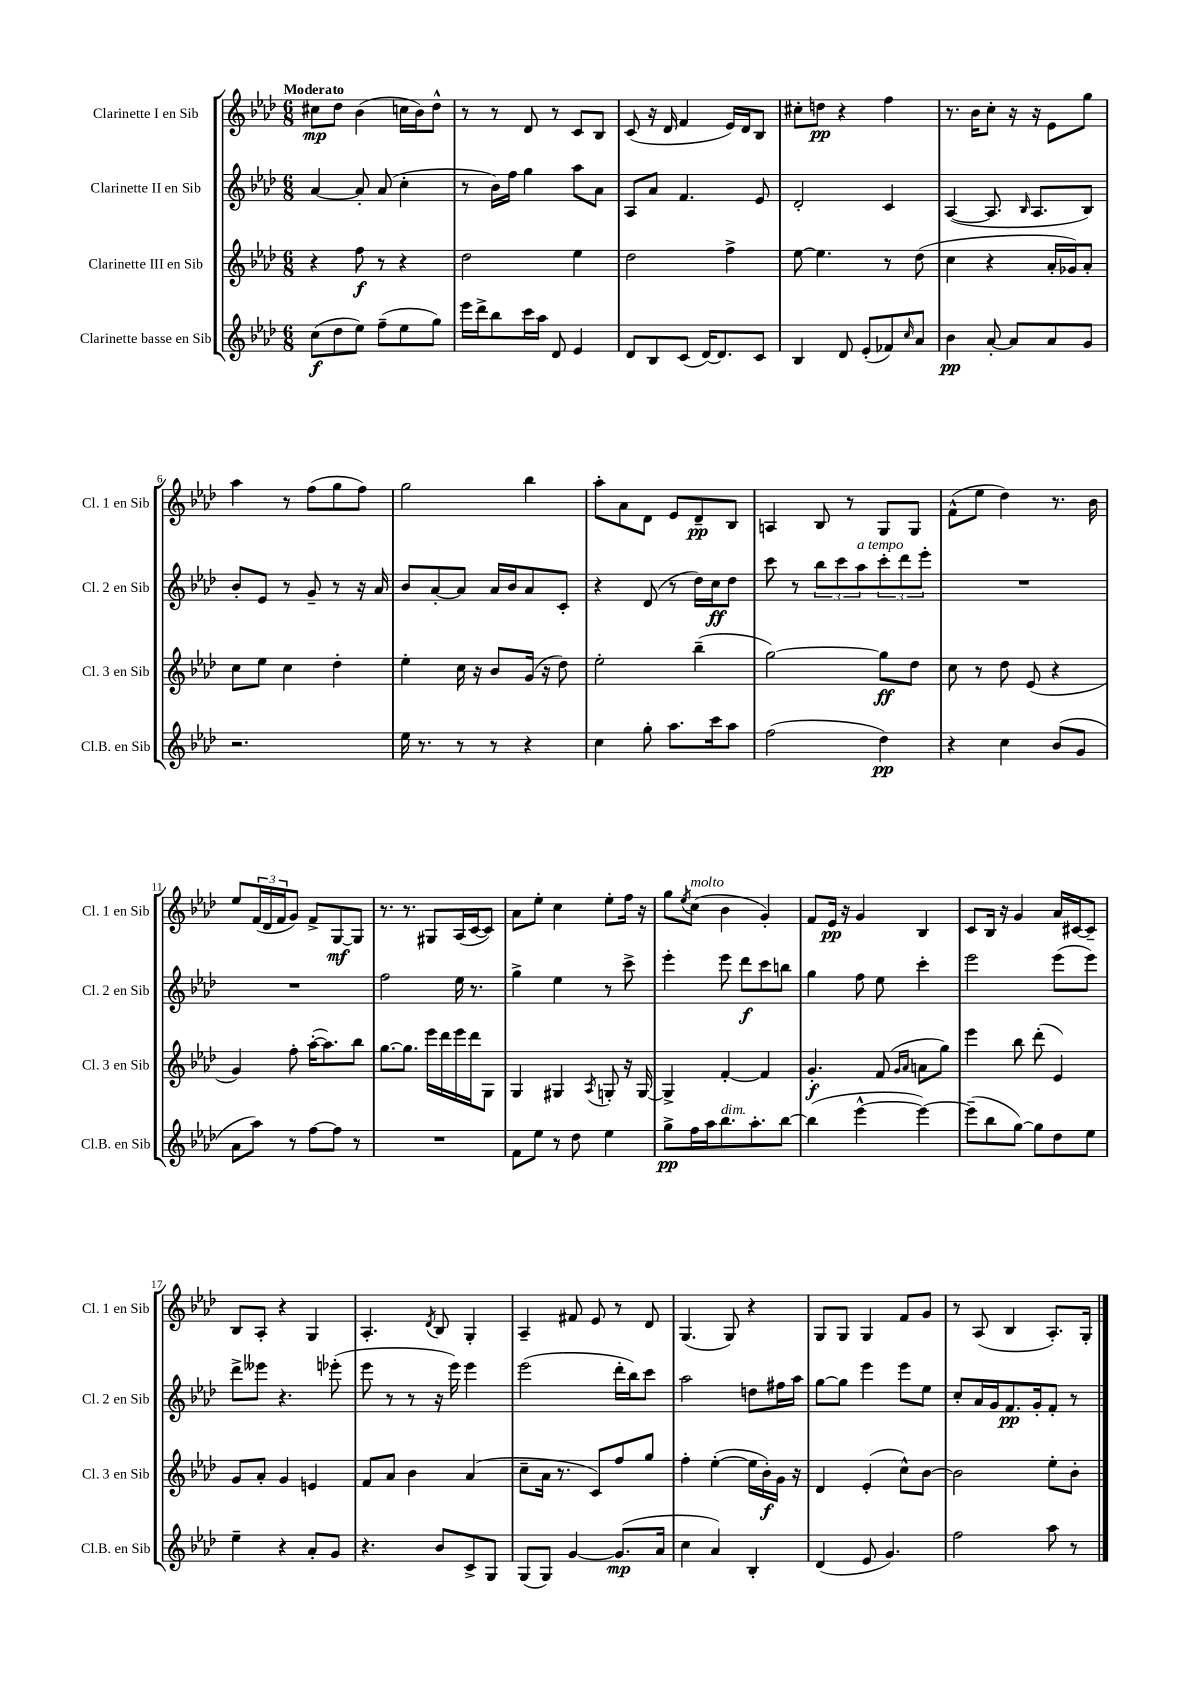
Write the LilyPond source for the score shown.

<<
\new StaffGroup <<
\new Staff = "s0" \with { instrumentName = "Clarinette I en Sib" shortInstrumentName = "Cl. 1 en Sib" } {
    \clef treble \key aes \major \numericTimeSignature \time 6/8 \tempo "Moderato"
    cis''8\mp des''8 bes'4( c''16 bes'16) des''8-^ |
    r8 r8 des'8 r8 c'8 bes8 |
    c'8( r16 des'16 f'4 ees'16) des'16 bes8 |
    cis''8-. d''8\pp r4 f''4 |
    r8. bes'16 c''8-. r16 r16 ees'8 g''8 |
    aes''4 r8 f''8( g''8 f''8) |
    g''2 bes''4 |
    aes''8-. aes'8 des'8 ees'8 des'8--\pp bes8 |
    a4 bes8 r8 g8 g8 |
    f'8-^( ees''8 des''4) r8. bes'16 |
    ees''8 \tuplet 3/2 { f'16( des'16 f'16 } g'8) f'8-> g8~\mf g8 |
    r8. r8. gis8 aes16( c'16~ c'8) |
    aes'8 ees''8-. c''4 ees''8-. f''16 r16 |
    g''8 \acciaccatura { ees''8 } c''8^\markup { \italic "molto" }( bes'4 g'4-.) |
    f'8 ees'16\pp r16 g'4 bes4 |
    c'8 bes16 r16 g'4 aes'16 cis'16~ cis'8-- |
    bes8 aes8-. r4 g4 |
    aes4.-. \acciaccatura { des'8 } bes8 g4-. |
    aes4-- fis'8 ees'8 r8 des'8 |
    g4.( g8) r4 |
    g8 g8 g4 f'8 g'8 |
    r8 aes8( bes4 aes8.-.) g16-. \bar "|." |
}
\new Staff = "s1" \with { instrumentName = "Clarinette II en Sib" shortInstrumentName = "Cl. 2 en Sib" } {
    \clef treble \key aes \major \numericTimeSignature \time 6/8
    aes'4~ aes'8-. aes'8( c''4-. |
    r8 bes'16) f''16 g''4 aes''8 aes'8 |
    aes8 aes'8 f'4. ees'8 |
    des'2-. c'4 |
    aes4~( aes8. \grace { bes16 } aes8. bes8) |
    bes'8-. ees'8 r8 g'8-- r8 r16 aes'16 |
    bes'8 aes'8~-. aes'8 aes'16 bes'16 aes'8 c'8-. |
    r4 des'8( r8 des''16) c''16\ff des''8 |
    c'''8 r8 \tuplet 3/2 { bes''8 c'''8 aes''8^\markup { \italic "a tempo" } } \tuplet 3/2 { c'''8-. des'''8 ees'''8-. } |
    R2. |
    R2. |
    f''2 ees''16 r8. |
    g''4-> ees''4 r8 c'''8-> |
    ees'''4-. ees'''8 des'''8\f c'''8 b''8 |
    g''4 f''8 ees''8 c'''4-. |
    ees'''2 ees'''8( ees'''8) |
    des'''8-> eeses'''8 r4. ees'''8-.( |
    ees'''8 r8 r8 r16 ees'''16) ees'''4 |
    ees'''2( des'''16-. bes''16) c'''8 |
    aes''2 d''8 fis''16 aes''16 |
    g''8~ g''8 ees'''4 ees'''8 ees''8 |
    c''8-. aes'16 g'16 f'8.\pp g'16-. f'8-. r8 \bar "|." |
}
\new Staff = "s2" \with { instrumentName = "Clarinette III en Sib" shortInstrumentName = "Cl. 3 en Sib" } {
    \clef treble \key aes \major \numericTimeSignature \time 6/8
    r4 f''8\f r8 r4 |
    des''2 ees''4 |
    des''2 f''4-> |
    ees''8~ ees''4. r8 des''8( |
    c''4 r4 aes'16-. ges'16) aes'8-. |
    c''8 ees''8 c''4 des''4-. |
    ees''4-. c''16 r16 bes'8 g'16( r16 des''8) |
    ees''2-. bes''4--( |
    g''2~) g''8\ff des''8 |
    c''8 r8 des''8 ees'8( r4 |
    g'4) f''8-. aes''16~-.( aes''8.) bes''8 |
    g''8.~ g''8. ees'''16 des'''16 ees'''16 des'''16 g8 |
    g4 gis4 \acciaccatura { aes8 } g8-. r16 g16~ |
    g4-> f'4~-. f'4 |
    g'4.-.\f f'8( \grace { g'16 aes'16 } a'8 g''8) |
    ees'''4 bes''8 des'''8-.( ees'4) |
    g'8 aes'8-. g'4 e'4 |
    f'8 aes'8 bes'4 aes'4( |
    c''8-- aes'16 r8. c'8) f''8 g''8 |
    f''4-. ees''4~-.( ees''16 bes'16-.\f) g'16 r16 |
    des'4 ees'4-.( c''8-^) bes'8~ |
    bes'2 ees''8-. bes'8-. \bar "|." |
}
\new Staff = "s3" \with { instrumentName = "Clarinette basse en Sib" shortInstrumentName = "Cl.B. en Sib" } {
    \clef treble \key aes \major \numericTimeSignature \time 6/8
    c''8\f( des''8 ees''8) f''8--( ees''8 g''8) |
    ees'''16 des'''16-> bes''8 c'''16 aes''16 des'8 ees'4 |
    des'8 bes8 c'8( des'16~) des'8. c'8 |
    bes4 des'8 ees'8-.( fes'8) \grace { c''16 } aes'8 |
    bes'4\pp aes'8~-. aes'8 aes'8 g'8 |
    r2. |
    ees''16 r8. r8 r8 r4 |
    c''4 g''8-. aes''8. c'''16 aes''8 |
    f''2( des''4\pp) |
    r4 c''4 bes'8( g'8 |
    aes'8 aes''8) r8 f''8~ f''8 r8 |
    R2. |
    f'8 ees''8 r8 des''8 ees''4 |
    g''8->\pp f''16 aes''16 bes''8.^\markup { \italic "dim." } aes''8.-. bes''8~ |
    bes''4( ees'''4~-^ ees'''4~) |
    ees'''8--( bes''8 g''8~) g''8 des''8 ees''8 |
    ees''4-- r4 aes'8-. g'8 |
    r4. bes'8 c'8-> g8 |
    g8( g8) g'4~ g'8.\mp( aes'16 |
    c''4 aes'4) bes4-. |
    des'4( ees'8 g'4.) |
    f''2 aes''8 r8 \bar "|." |
}
>>
>>
